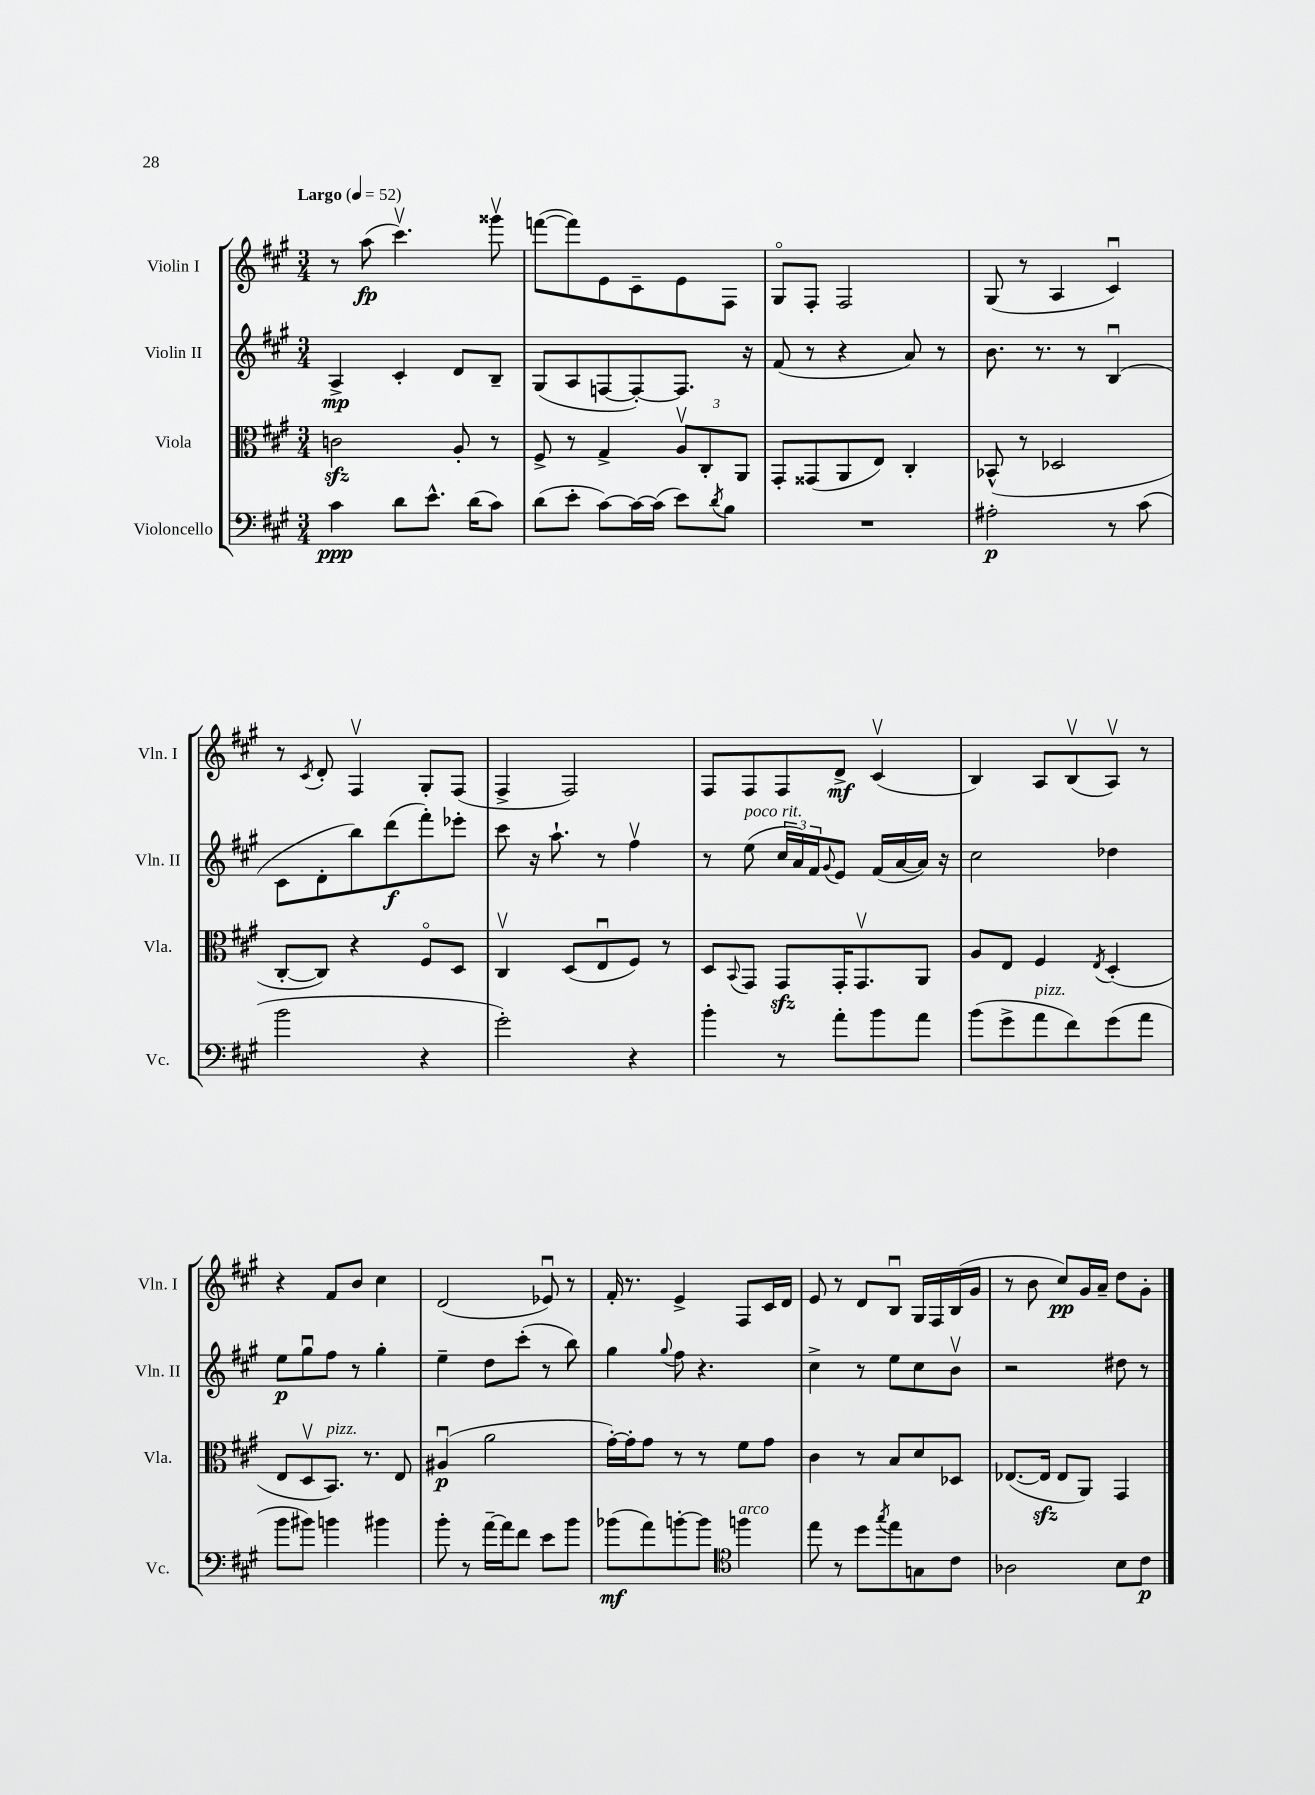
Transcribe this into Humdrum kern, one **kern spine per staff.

**kern	**kern	**kern	**kern
*staff4	*staff3	*staff2	*staff1
*clefF4	*clefC3	*clefG2	*clefG2
*k[f#c#g#]	*k[f#c#g#]	*k[f#c#g#]	*k[f#c#g#]
*M3/4	*M3/4	*M3/4	*M3/4
*MM52	*MM52	*MM52	*MM52
4c#\	2c\	4A^/	8r
.	.	.	(8aa\
8d\L	.	4c#'/	4.ccc#v\)
8.e^^\J	.	.	.
.	8A'/	8d/L	.
(16d\LK	.	.	.
8c#\J)	8r	8B~/J	8ggg##v\
=	=	=	=
(8d\L	8F#^/	(8G#/L	([8fff\L
8e'\J	8r	8A/	8fff\])
[8c#\L)	4G#^/	[8F/	8e\
16c#\_L	.	8F'/_)	8c#~\
(16c#\]JJ	.	.	.
8e\L)	12Av/L	8.F/]J	8e\
.	12C#'/	.	.
8qd/	.	.	.
8B\J	.	.	8F#\J
.	12AA/J	.	.
.	.	16r	.
=	=	=	=
2.r	8GG#'/L	(8f#/	8G#o/L
.	(8GG##/	8r	8F#'/J
.	8AA/	4r	2F#/
.	8E/J)	.	.
.	4C#'/	8a/)	.
.	.	8r	.
=	=	=	=
2A#'\	(8BB-^^/	8.b\	(8G#/
.	8r	.	8r
.	.	8.r	.
.	2D-/	.	4A/
.	.	8r	.
8r	.	(4Bu/	4c#u/)
(8c#\	.	.	.
=	=	=	=
2b\	[8C#'/L	8c#\L	8r
.	.	.	8qc#/
.	8C#/]J)	8d'\	8d'/
.	4r	8bb\)	4F#v/
.	.	(8ddd\	.
4r	8F#o/L	8fff#'\)	8G#'/L
.	8D/J	8eee-'\J	(8F#/J
=	=	=	=
2g#'\)	4C#v/	8ccc#\	4F#^/
.	.	16r	.
.	.	8.aa`\	.
.	(8D/L	.	2F#/)
.	8Eu/	8r	.
4r	8F#/J)	4ff#v\	.
.	8r	.	.
=	=	=	=
4b'\	8D/L	8r	8F#/L
.	8qqBB/	.	.
.	8GG#/J	(8ee\	8F#/
8r	8GG#/L	24cc#/LL	8F#/
.	.	24a/)	.
.	.	24f#/J	.
.	.	8qqg#/	.
8a'\L	16GG#'/K	8e/J	8d^/J
.	8.GG#v/	.	.
8b\	.	(16f#/LL	(4c#v/
.	.	[16a/	.
8a\J	8AA/J	16a/]JJ)	.
.	.	16r	.
=	=	=	=
(8b\L	8A/L	2cc#\	4B/)
8g#^\	8E/J	.	.
8a\	4F#/	.	8A/L
8f#\)	.	.	(8Bv/
.	8qE/	.	.
(8g#\	(4D'/	4dd-\	8Av/J)
8a\J	.	.	8r
=	=	=	=
8b\L	8E/L	8ee\L	4r
8b#\J)	8Dv/	8gg#u\	.
4b\	8.BB/J)	8ff#\J	8f#/L
.	.	8r	8b/J
.	8.r	.	.
4b#\	.	4gg#'\	4cc#\
.	8E/	.	.
=	=	=	=
8b'\	(4A#u/	4ee~\	(2d/
8r	.	.	.
[16a~\LL	2a\	8dd\L	.
16a\]J	.	.	.
8f#\J	.	(8ccc#'\J	.
8e\L	.	8r	8e-u/)
8b\J	.	8bb\)	8r
=	=	=	=
(8b-\L	[16g#'\LL)	4gg#\	16f#'/
.	16g#'\]J	.	8.r
8a\)	8g#\J	.	.
.	.	8qqgg#/	.
[8b'\	8r	8ff#\	4e^/
8b\]J	8r	4.r	.
*clefC4	*	*	*
4ff\	8f#\L	.	8F#/L
.	8g#\J	.	16c#/L
.	.	.	16d/JJ
=	=	=	=
8ee\	4c#\	4cc#^\	8e/
8r	.	.	8r
8dd\L	8r	8r	8d/L
8qgg#/	.	.	.
8ee\	8B/L	8ee\L	8Bu/J
8G\	8d/	8cc#\	16G#/LL
.	.	.	16F#/
8c#\J	8D-/J	8bv\J	(16B/
.	.	.	16g#/JJ
=	=	=	=
2A-\	([8.E-/L	2r	8r
.	.	.	8b\
.	16E-/]Jk	.	.
.	8E-/L	.	8cc#/L)
.	8AA/J)	.	16g#/L
.	.	.	16a~/JJ
8B\L	4GG#/	8dd#\	8dd\L
8c#\J	.	8r	8g#'\J
==	==	==	==
*-	*-	*-	*-
